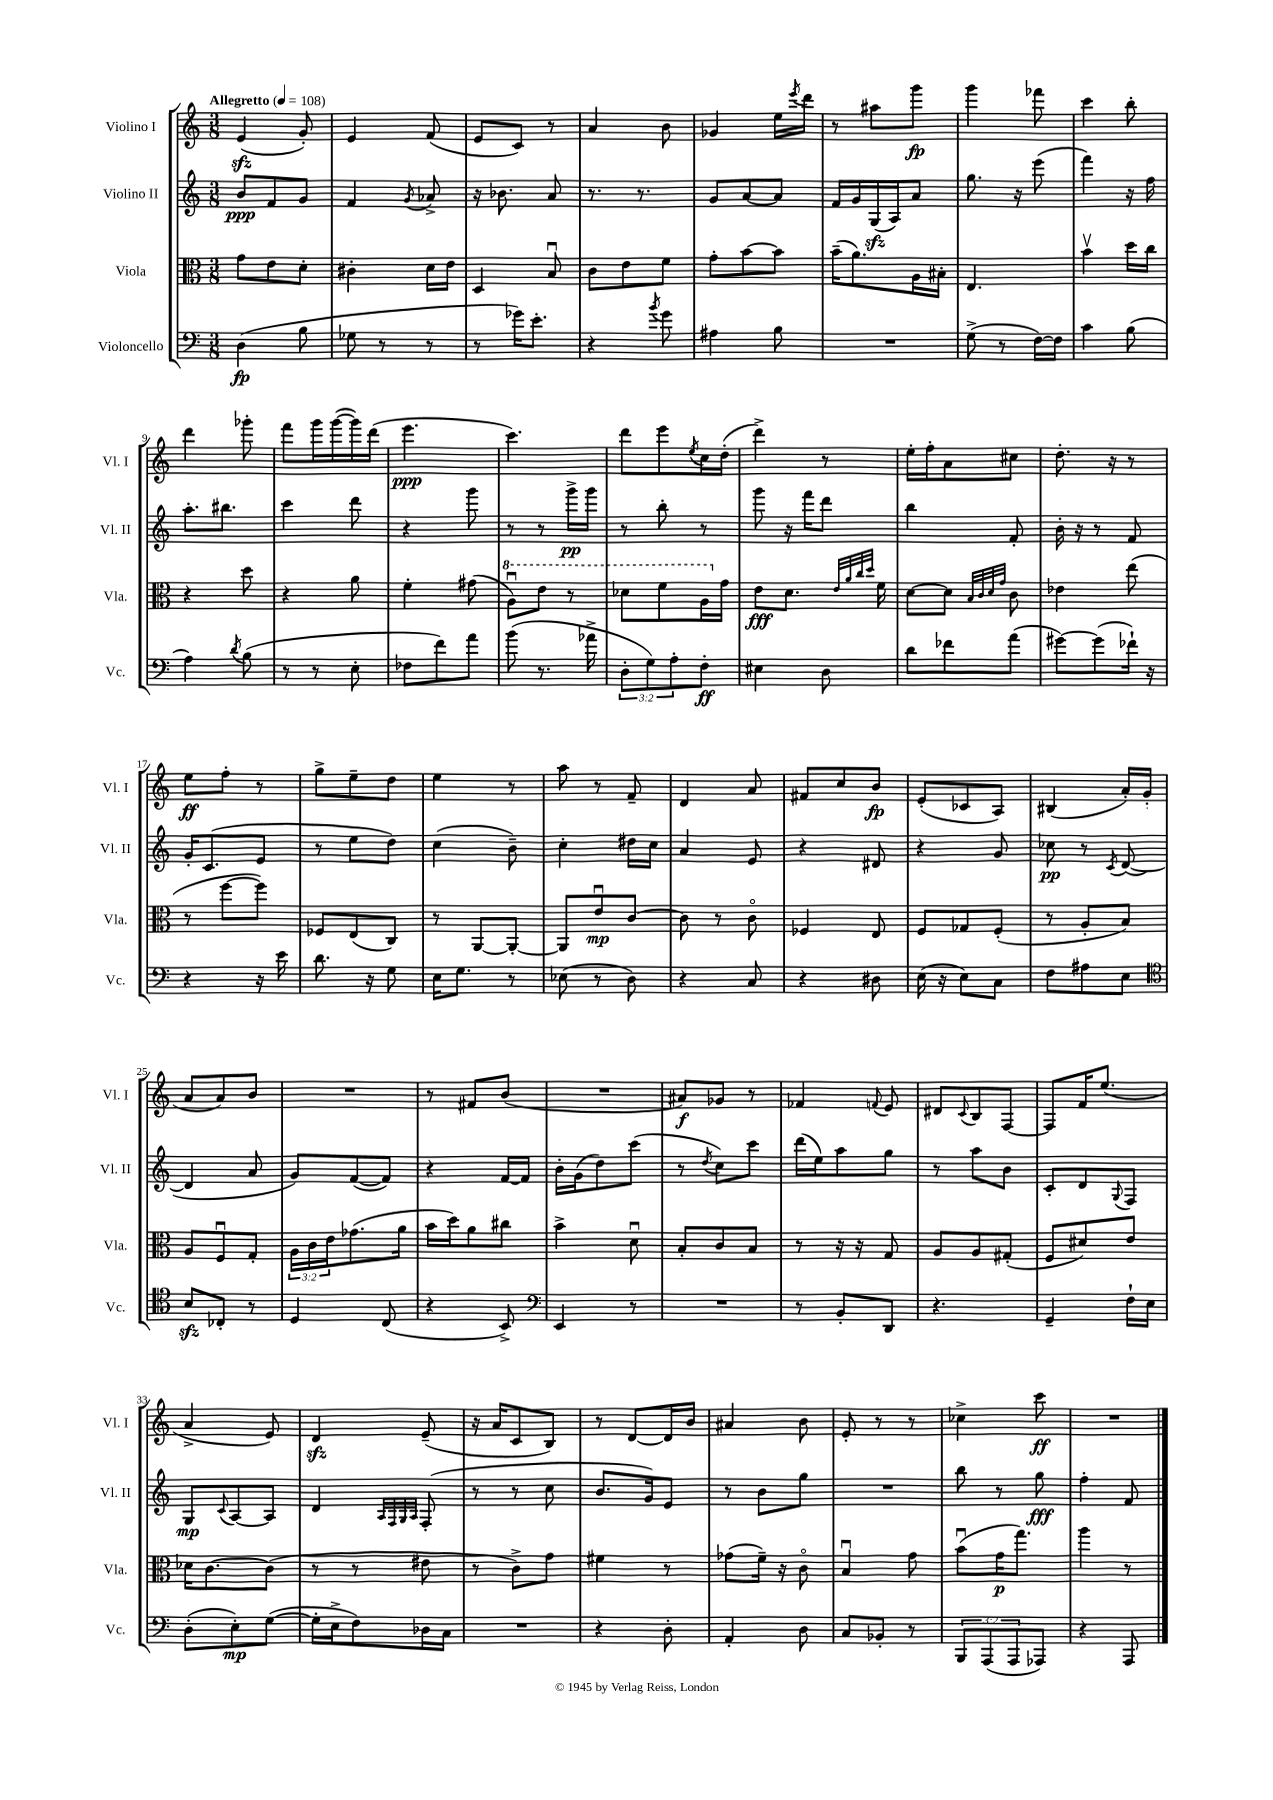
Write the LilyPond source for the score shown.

<<
\new StaffGroup <<
\new Staff = "s0" \with { instrumentName = "Violino I" shortInstrumentName = "Vl. I" } {
    \clef treble \key c \major \numericTimeSignature \time 3/8 \tempo "Allegretto" 4 = 108
    e'4\sfz( g'8-.) |
    e'4 f'8( |
    e'8 c'8) r8 |
    a'4 b'8 |
    ges'4 e''16 \acciaccatura { e'''8 } d'''16 |
    r8 ais''8 g'''8\fp |
    g'''4 fes'''8 |
    c'''4 b''8-. |
    d'''4 ges'''8-. |
    f'''8 g'''16 g'''16~( g'''16) d'''16( |
    e'''4.\ppp |
    c'''4.) |
    d'''8 e'''8 \acciaccatura { e''8 } c''16 d''16-.( |
    d'''4->) r8 |
    e''16-. f''16-. a'8 cis''8 |
    d''8.-. r16 r8 |
    e''8\ff f''8-. r8 |
    g''8-> e''8-- d''8 |
    e''4 r8 |
    a''8 r8 f'8-- |
    d'4 a'8 |
    fis'8 c''8 b'8\fp |
    e'8-.( ces'8 a8) |
    bis4( a'16-.) g'16-.( |
    a'8 a'8) b'8 |
    R4. |
    r8 fis'8 b'8( |
    R4. |
    ais'8\f) ges'8 r8 |
    fes'4 \appoggiatura { f'8 } e'8 |
    dis'8 \appoggiatura { c'8 } b8 f8~ |
    f8 f'16 e''8.( |
    a'4-> e'8) |
    d'4\sfz e'8--( |
    r16 a'16 c'8 b8) |
    r8 d'8~ d'16 b'16 |
    ais'4 b'8 |
    e'8-. r8 r8 |
    ces''4-> c'''8\ff |
    R4. \bar "|." |
}
\new Staff = "s1" \with { instrumentName = "Violino II" shortInstrumentName = "Vl. II" } {
    \clef treble \key c \major \numericTimeSignature \time 3/8
    b'8\ppp f'8 g'8 |
    f'4 \acciaccatura { g'8 } aes'8-> |
    r16 bes'8. a'8 |
    r8. r8. |
    g'8 a'8~ a'8 |
    f'16 g'16 g16\sfz( a16) a'8 |
    g''8. r16 e'''8( |
    f'''4) r16 f''16 |
    a''8.-. bis''8. |
    c'''4 d'''8 |
    r4 g'''8 |
    r8 r8 g'''16->\pp g'''16 |
    r8 b''8-. r8 |
    g'''8 r16 f'''16 d'''8 |
    b''4 f'8-. |
    b'16-. r16 r8 f'8 |
    g'16-. c'8.( e'8 |
    r8 e''8 d''8) |
    c''4( b'8--) |
    c''4-. dis''16 c''16 |
    a'4 e'8 |
    r4 dis'8 |
    r4 g'8 |
    ces''8\pp r8 \acciaccatura { c'8 } d'8~( |
    d'4 a'8 |
    g'8) f'8~( f'8) |
    r4 f'16~ f'16 |
    b'16-. g'16( d''8) c'''8( |
    r8 \acciaccatura { d''8 } c''8) c'''8 |
    d'''16( e''16) a''8 g''8 |
    r8 a''8 b'8 |
    c'8-. d'8 \appoggiatura { g8 } f8 |
    g8\mp \appoggiatura { c'8 } a8~ a8 |
    d'4 \grace { a32 f32 g32 a32 } f8-.( |
    r8 r8 c''8 |
    b'8. g'16) e'8 |
    r8 b'8 g''8 |
    R4. |
    b''8 r8 g''8\fff |
    f''4-. f'8 \bar "|." |
}
\new Staff = "s2" \with { instrumentName = "Viola" shortInstrumentName = "Vla." } {
    \clef alto \key c \major \numericTimeSignature \time 3/8 \override Staff.TupletNumber.text = #tuplet-number::calc-fraction-text
    g'8 e'8 d'8-. |
    cis'4-. d'16 e'16 |
    d4 b8\downbow |
    c'8 e'8 f'8 |
    g'8-. b'8~ b'8 |
    b'16--( a'8.) a16 bis16-. |
    e4. |
    b'4\upbow d''16 c''16 |
    r4 d''8 |
    r4 a'8 |
    f'4-. gis'8( |
    \ottava #1 a'8\downbow) e''8 r8 |
    des''8 f''8 a'16 \ottava #0 g'16 |
    e'8\fff d'8. \grace { e'32 a'32 c''32 d''32 } f'16 |
    d'8~ d'8 \grace { b32 c'32 d'32 g'32 } c'8 |
    ees'4 e''8( |
    r8 f''8~ f''8) |
    fes8 e8( c8) |
    r8 a,8~ a,8~-. |
    a,8 e'8\downbow\mp c'8~ |
    c'8 r8 c'8\flageolet |
    fes4 e8 |
    f8 ges8 f8-.( |
    r8 a8-. b8) |
    a8 f8\downbow g8-. |
    \tuplet 3/2 { a16 c'16 e'16 } ges'8.( a'16 |
    b'16 d''16) a'8 cis''8 |
    b'4-> d'8\downbow |
    b8-. c'8 b8 |
    r8 r16 r16 g8 |
    a8 a8 gis8-.( |
    f8 dis'8) e'8 |
    des'16 c'8.~ c'8( |
    r8 r8 eis'8 |
    r8 c'8->) g'8 |
    fis'4 r8 |
    ges'8( f'16--) r16 c'8\flageolet |
    b4\downbow g'8 |
    b'8\downbow( g'16\p g''8.) |
    a''4 r8 \bar "|." |
}
\new Staff = "s3" \with { instrumentName = "Violoncello" shortInstrumentName = "Vc." } {
    \clef bass \key c \major \numericTimeSignature \time 3/8 \override Staff.TupletNumber.text = #tuplet-number::calc-fraction-text
    d4\fp( b8 |
    ges8 r8 r8 |
    r8 ges'16) e'8.-. |
    r4 \acciaccatura { b'8 } g'8 |
    ais4 b8 |
    R4. |
    g8->( r8 f16~) f16 |
    c'4 b8( |
    a4) \acciaccatura { d'8 } b8( |
    r8 r8 e8-. |
    fes8 f'8) a'8 |
    b'8( r8. aes'16-> |
    \tuplet 3/2 { d8-. g8) a8-. } f8-.\ff |
    eis4 d8 |
    d'8 fes'8 a'8( |
    gis'8~) gis'8( fes'16-!) r16 |
    r4 r16 e'16 |
    d'8. r16 g8 |
    e16 g8. r8 |
    ees8( r8 d8) |
    r4 c8 |
    r4 dis8 |
    e16( r16 e8) c8 |
    f8 ais8 e8 |
    \clef tenor b8\sfz ces8-. r8 |
    d4 c8( |
    r4 b,8->) |
    \clef bass e,4 r8 |
    R4. |
    r8 b,8-. d,8 |
    r4. |
    g,4-- f16-! e16 |
    d8-.( e8-.\mp) g8~( |
    g16-. e16-> f8) des16 c16 |
    R4. |
    r4 d8-. |
    a,4-. d8 |
    c8 bes,8-. r8 |
    \tuplet 3/2 { b,,8 a,,8( a,,8 } aes,,8) |
    r4 a,,8 \bar "|." |
}
>>
>>
